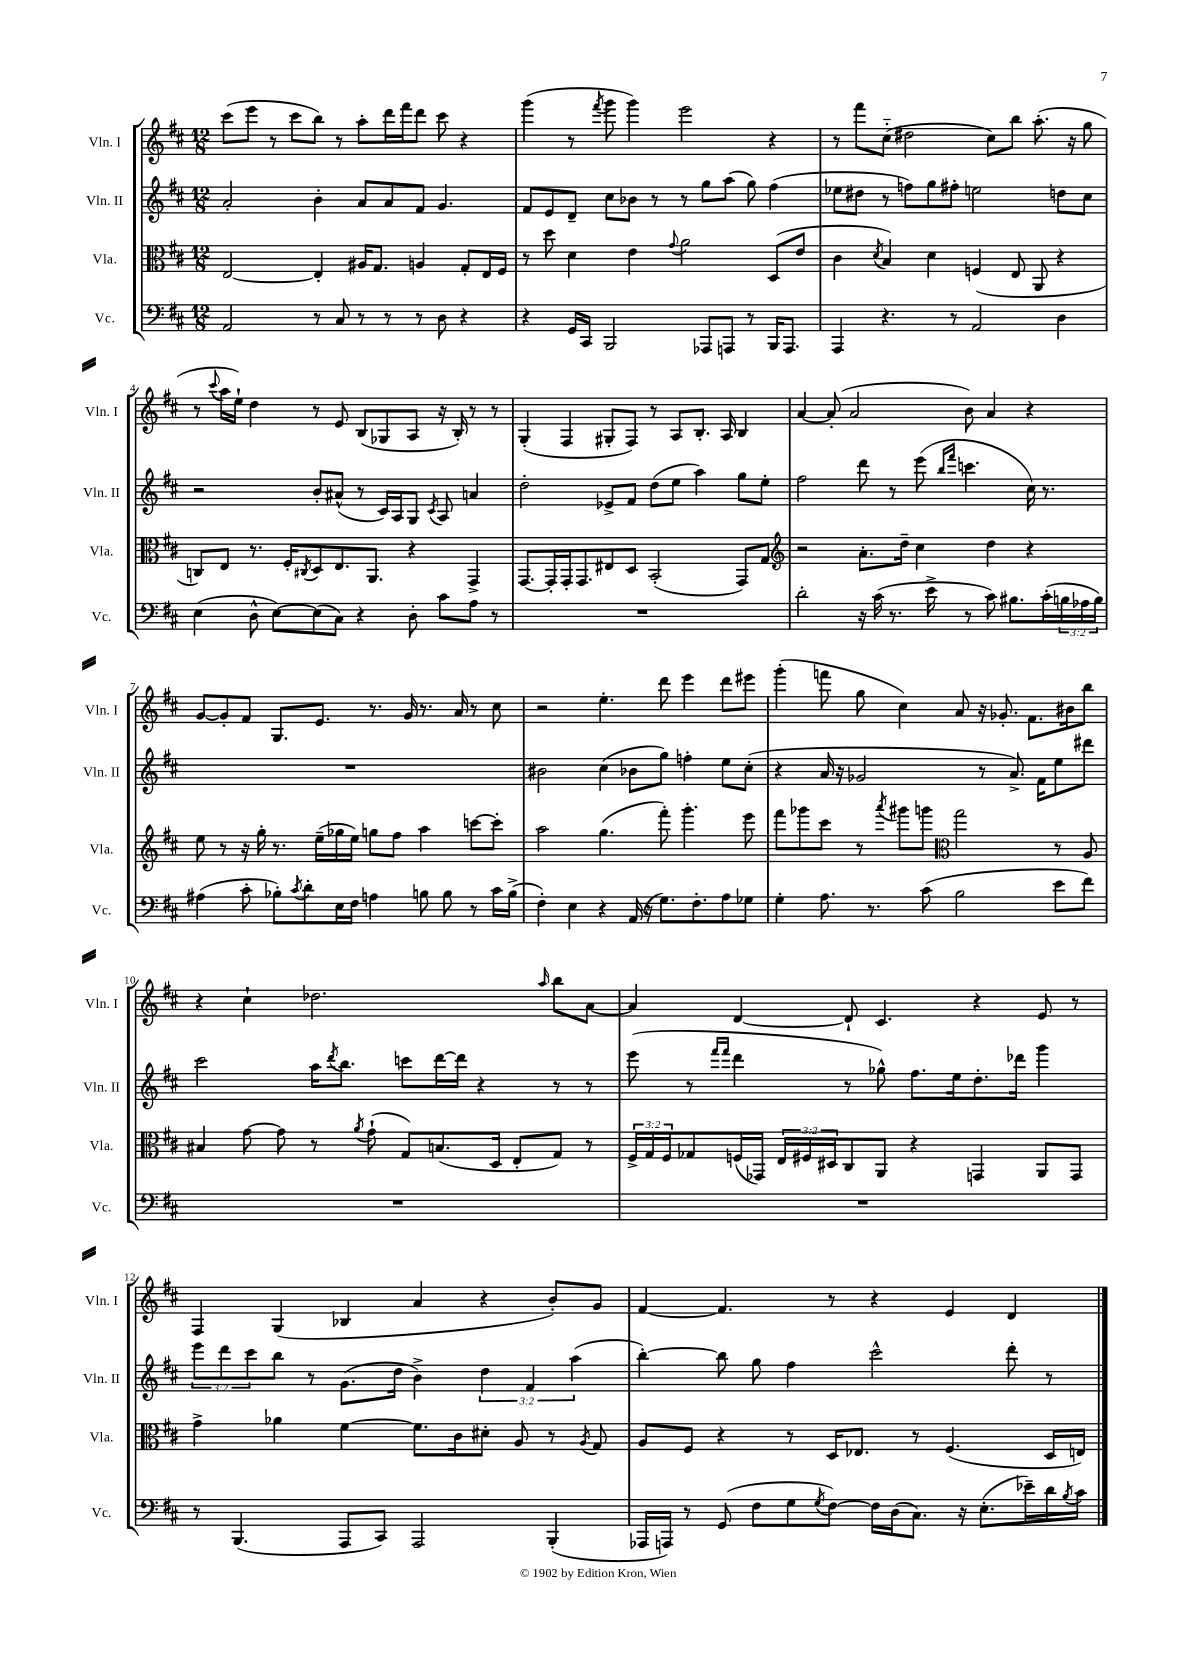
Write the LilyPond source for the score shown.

<<
\new StaffGroup <<
\new Staff = "s0" \with { instrumentName = "Vln. I" shortInstrumentName = "Vln. I" } {
    \clef treble \key d \major \numericTimeSignature \time 12/8
    cis'''8( e'''8 r8 cis'''8 b''8) r8 a''8-. d'''16 fis'''16 d'''8 cis'''8 r4 |
    g'''4( r8 \acciaccatura { fis'''8 } g'''8 g'''4) e'''2 r4 |
    r8 fis'''8 cis''8-_( dis''2 cis''8) b''8 a''8.-.( r16 g''8 |
    r8 \appoggiatura { cis'''8 } a''16 e''16-!) d''4 r8 e'8 b8( ges8 a8 r16 b16-.) r8 r8 |
    g4-.( fis4 gis8-. fis8) r8 a8 b8.-. a16 b4 |
    a'4~ a'8-.( a'2 b'8) a'4 r4 |
    g'8~ g'8-. fis'8 g8. e'8. r8. g'16 r8. a'16 r8 cis''8 |
    r2 e''4.-. d'''8 e'''4 d'''8 eis'''8 |
    g'''4-.( f'''8 g''8 cis''4) a'8 r16 ges'8.-. fis'8. bis'16 b''8 |
    r4 cis''4-! des''2. \grace { a''16 } b''8 a'8~ |
    a'4 d'4~ d'8-! cis'4. r4 e'8 r8 |
    fis4 g4( bes4 a'4 r4 b'8-.) g'8 |
    fis'4~ fis'4. r8 r4 e'4 d'4 \bar "|." |
}
\new Staff = "s1" \with { instrumentName = "Vln. II" shortInstrumentName = "Vln. II" } {
    \clef treble \key d \major \numericTimeSignature \time 12/8 \override Staff.TupletNumber.text = #tuplet-number::calc-fraction-text
    a'2-. b'4-. a'8 a'8 fis'8 g'4. |
    fis'8 e'8 d'8-- cis''8 bes'8 r8 r8 g''8 a''8( g''8) fis''4( |
    ees''8 dis''8 r8 f''8) g''8 fis''8-. e''2 d''8 cis''8 |
    r2 b'8-. ais'8-^( r8 cis'16) a16 g8 \acciaccatura { cis'8 } a8 a'4 |
    d''2-. ees'8-> fis'8 d''8( e''8 a''4) g''8 e''8-. |
    fis''2 d'''8 r8 e'''8( \grace { b''16 fis'''16 } c'''4. cis''16) r8. |
    R1. |
    bis'2 cis''4( bes'8 g''8) f''4-. e''8 cis''8-.( |
    r4 a'16 r16 ges'2 r8 a'8.->) fis'16 e''8 dis'''8 |
    cis'''2 a''16 \acciaccatura { d'''8 } b''8. c'''8 d'''16~ d'''16 r4 r8 r8 |
    e'''8( r8 \grace { fis'''16 fis'''16 } d'''4 r8 ges''8-^) fis''8. e''16 d''8.-. des'''16 g'''4 |
    \tuplet 3/2 { e'''8 d'''8 cis'''8 } b''8 r8 g'8.( d''16 b'4->) \tuplet 3/2 { d''4 fis'4 a''4( } |
    b''4~-.) b''8 g''8 fis''4 cis'''2-^ d'''8-. r8 \bar "|." |
}
\new Staff = "s2" \with { instrumentName = "Vla." shortInstrumentName = "Vla." } {
    \clef alto \key d \major \numericTimeSignature \time 12/8 \override Staff.TupletNumber.text = #tuplet-number::calc-fraction-text
    e2~ e4-. ais16 g8. a4 g8-. e16 fis16 |
    r8 d''8 d'4 e'4 \appoggiatura { g'8 } a'2 d8( e'8 |
    cis'4 \acciaccatura { d'8 } b4) d'4 f4( e8 a,8 r4 |
    c8) e8 r8. fis16-. \acciaccatura { cis8 } d8 e8. a,8. r4 g,4-> |
    g,8.~ g,16-. g,16-. g,8. eis8 d8 b,2-.( g,8) g8 |
    \clef treble r2 a'8.-. d''16-- cis''4 d''4 r4 |
    e''8 r8 r16 g''16-. r8. e''16--( ges''16 e''16) g''8 fis''8 a''4 c'''8~ c'''8-. |
    a''2 g''4.( fis'''8-.) g'''4.-. e'''8 |
    fis'''8 ges'''8 cis'''8 r8 \acciaccatura { a'''8 } gis'''8 g'''8 \clef alto g''2 r8 a8 |
    bis4 g'8~ g'8 r8 \acciaccatura { a'8 } g'8-!( g8) b8.( d16 e8-. g8) r8 |
    \tuplet 3/2 { fis16-> g16 fis16 } ges8 f16( ges,16) \tuplet 3/2 { e16 fis16 dis16 } cis8 a,8 r4 g,4 a,8 g,8 |
    g'4-> aes'4 fis'4~ fis'8. cis'16 dis'8-. a8 r8 \acciaccatura { a8 } g8 |
    a8 fis8 r4 r8 d16 ees8. r8 fis4.( d16 e16) \bar "|." |
}
\new Staff = "s3" \with { instrumentName = "Vc." shortInstrumentName = "Vc." } {
    \clef bass \key d \major \numericTimeSignature \time 12/8 \override Staff.TupletNumber.text = #tuplet-number::calc-fraction-text
    a,2 r8 cis8 r8 r8 r8 d8 r4 |
    r4 g,16 cis,16 b,,2 aes,,8 a,,8 r8 b,,16 a,,8. |
    a,,4 r4. r8 a,2 d4 |
    e4( d8-^ e8~) e8( cis8) r4 d8-. cis'8 a8 r8 |
    R1. |
    d'2-. r16 cis'16( r8. e'16-> r8 cis'8) bis8. cis'16-.( \tuplet 3/2 { b16 aes16 b16) } |
    ais4( cis'8-. bes8-.) \acciaccatura { cis'8 } d'8-. e16 fis16 a4 b8 b8 r8 cis'16 b16->( |
    fis4-.) e4 r4 a,16( r16 g8.) fis8.-. a8 ges8 |
    g4-. a8. r8. cis'8( b2 e'8 fis'8) |
    R1. |
    R1. |
    r8 b,,4.( a,,8 cis,8) a,,2 b,,4-.( |
    aes,,16 a,,16) r8 g,8( fis8 g8 \acciaccatura { g8 } fis8~) fis16 d16( cis8.) r16 e8.-.( ees'16--) d'16 \acciaccatura { b8 } cis'16 \bar "|." |
}
>>
>>
